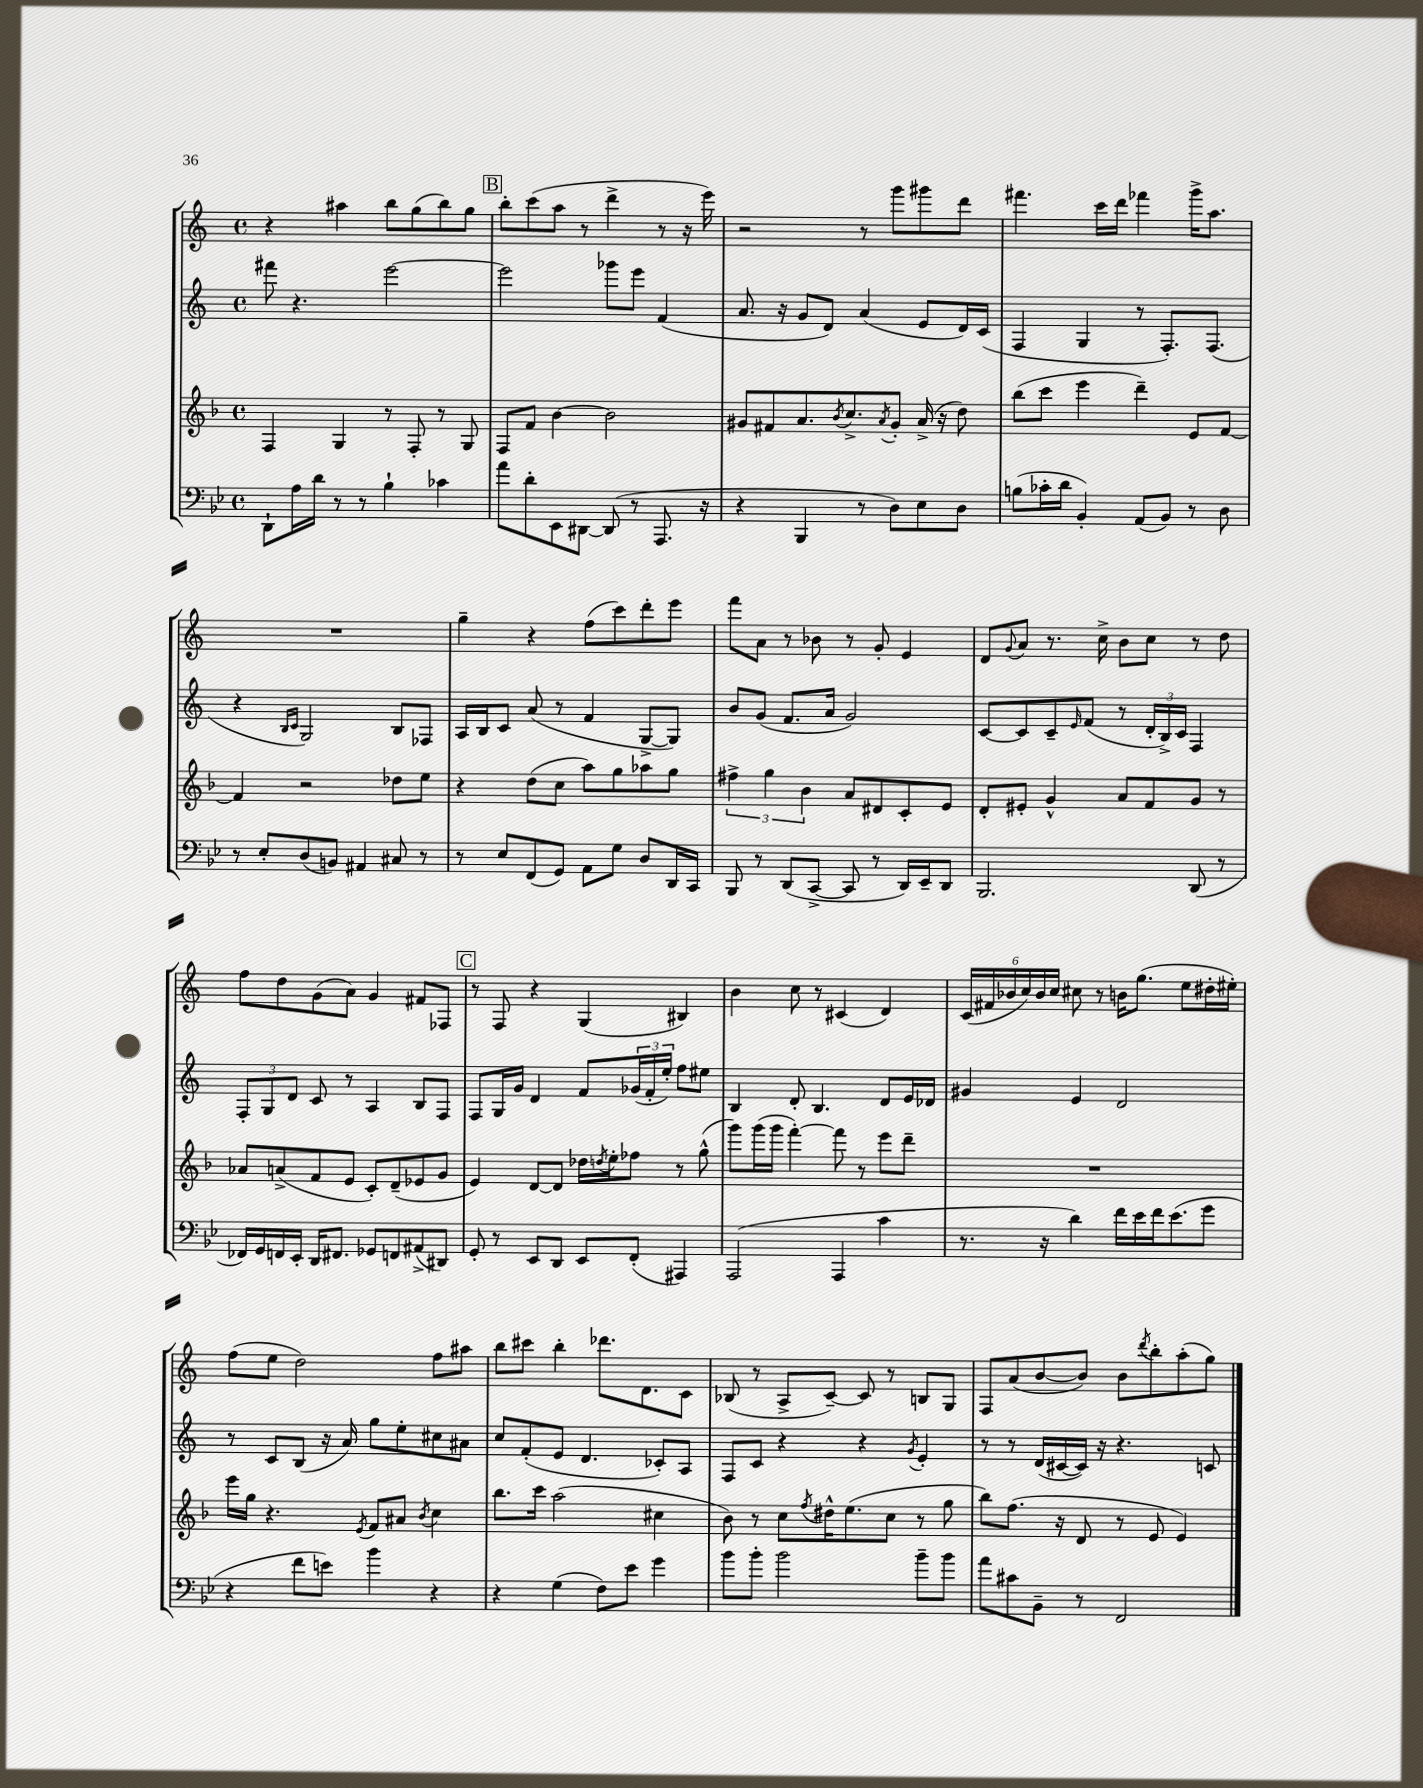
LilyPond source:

<<
\new StaffGroup <<
\new Staff = "s0" {
    \clef treble \key c \major \defaultTimeSignature \time 4/4
    r4 ais''4 b''8 g''8( b''8) g''8 |
    \mark \markup { \box "B" } b''8-. c'''8( a''8 r8 d'''4-> r8 r16 e'''16) |
    r2 r8 g'''8 gis'''8 d'''8 |
    fis'''4. c'''16 d'''16 fes'''4 g'''16-> a''8. |
    R1 |
    g''4-- r4 f''8( c'''8) d'''8-. e'''8 |
    f'''8 a'8 r8 bes'8 r8 g'8-. e'4 |
    d'8 \appoggiatura { g'8 } a'8 r8. c''16-> b'8 c''8 r8 d''8 |
    f''8 d''8 g'8( a'8) g'4 fis'8 fes8 |
    \mark \markup { \box "C" } r8 f8 r4 g4( bis4) |
    b'4 c''8 r8 cis'4( d'4) |
    \tuplet 6/4 { c'16( fis'16 bes'16 c''16) bes'16 c''16 } cis''8 r8 b'16 g''8.( e''8 dis''16-. eis''16-.) |
    f''8( e''8 d''2) f''8 ais''8 |
    b''8 cis'''8 b''4-. des'''8. d'8. c'8 |
    bes8( r8 a8-> c'8~--) c'8 r8 b8 g8 |
    f8 a'8( b'8~ b'8) b'8 \acciaccatura { d'''8 } b''8-. a''8-.( g''8) \bar "|." |
}
\new Staff = "s1" {
    \clef treble \key c \major \defaultTimeSignature \time 4/4
    fis'''8 r4. e'''2~ |
    \mark \markup { \box "B" } e'''2 ges'''8 e'''8 f'4( |
    a'8. r16 g'8 d'8) a'4( e'8 d'16) c'16( |
    f4 g4 r8 f8.-.) f8.( |
    r4 \grace { b16 c'16 } g2) b8 fes8 |
    a16 b16 c'8 a'8( r8 f'4 g8~-> g8) |
    b'8 g'8( f'8. a'16 g'2) |
    c'8~ c'8 c'8-- \grace { e'16 } f'8( r8 \tuplet 3/2 { d'16-. b16->) c'16 } f4 |
    \tuplet 3/2 { f8-. g8 d'8 } c'8 r8 a4 b8 f8 |
    \mark \markup { \box "C" } f8 g16 g'16 d'4 f'8 \tuplet 3/2 { ges'16( f'16-. e''16-.) } f''8 eis''8 |
    b4 d'8-. b4. d'8 e'16 des'16 |
    gis'4 e'4 d'2 |
    r8 c'8 b8( r16 a'16) g''8 e''8-. cis''8 ais'8 |
    c''8 f'8-.( e'8 d'4. ces'8-.) a8 |
    f8 c'8 r4 r4 \acciaccatura { g'8 } e'4-. |
    r8 r8 d'16( cis'16~ cis'16) r16 r4. c'8 \bar "|." |
}
\new Staff = "s2" {
    \clef treble \key f \major \defaultTimeSignature \time 4/4
    f4 g4 r8 f8-. r8 g8 |
    \mark \markup { \box "B" } f8 f'8 bes'4~ bes'2 |
    gis'8 fis'8 a'8. \acciaccatura { bes'8 } c''8.-> \acciaccatura { a'8 } gis'8-. a'16->( r16 d''8) |
    bes''8( c'''8 e'''4 d'''4--) e'8 f'8~ |
    f'4 r2 des''8 e''8 |
    r4 d''8( c''8 a''8) g''8 aes''8 g''8 |
    \tuplet 3/2 { fis''4-> g''4 bes'4 } a'8 dis'8 c'8-. e'8 |
    d'8-. eis'8-. g'4-^ a'8 f'8 g'8 r8 |
    aes'8 a'8->( f'8 e'8 c'8-.) d'8--( ees'8 g'8 |
    \mark \markup { \box "C" } e'4) d'8~ d'8 des''16 \acciaccatura { d''8 } e''16-. fes''8 r8 g''8-^( |
    g'''8) g'''16( g'''16 f'''4~-.) f'''8 r8 e'''8 d'''8-- |
    R1 |
    e'''16 g''16 r4. \acciaccatura { e'8 } f'8 ais'8 \acciaccatura { bes'8 } c''4 |
    bes''8. c'''16 a''2( cis''4 |
    bes'8) r8 c''8 \acciaccatura { f''8 } dis''16-^ e''8.( c''8 r8 g''8 |
    bes''8) f''8.( r16 d'8 r8 e'8 e'4) \bar "|." |
}
\new Staff = "s3" {
    \clef bass \key bes \major \defaultTimeSignature \time 4/4
    d,8-! a16 d'16 r8 r8 bes4-! ces'4 |
    \mark \markup { \box "B" } a'8 d'8-. ees,8 dis,8~ dis,8( r8 a,,8. r16 |
    r4 bes,,4 r8 d8) ees8 d8 |
    b8( ces'16-. d'16 bes,4-.) a,8( bes,8) r8 d8 |
    r8 ees8-. d8( b,8) ais,4 cis8 r8 |
    r8 ees8 f,8( g,8) a,8 g8 d8 d,16 c,16 |
    bes,,8 r8 d,8( c,8~-> c,8 r8 d,16) ees,16-- d,8 |
    bes,,2. d,8( r8 |
    fes,16) g,16 f,16 ees,16-. d,16 fis,8. ges,8 f,8 ais,8->( dis,8) |
    \mark \markup { \box "C" } g,8-. r8 ees,8 d,8 ees,8 f,8-.( ais,,4) |
    a,,2( a,,4 c'4 |
    r8. r16 d'4) f'16 ees'16 f'16 ees'8.( g'8 |
    r4 f'8 e'8) bes'4 r4 |
    r4 g4( f8) ees'8 g'4 |
    bes'8 bes'8-. bes'2 bes'8-- bes'8 |
    a'8 cis'8 bes,8-- r8 f,2 \bar "|." |
}
>>
>>
\layout { \context { \Score \remove "Bar_number_engraver" } }
